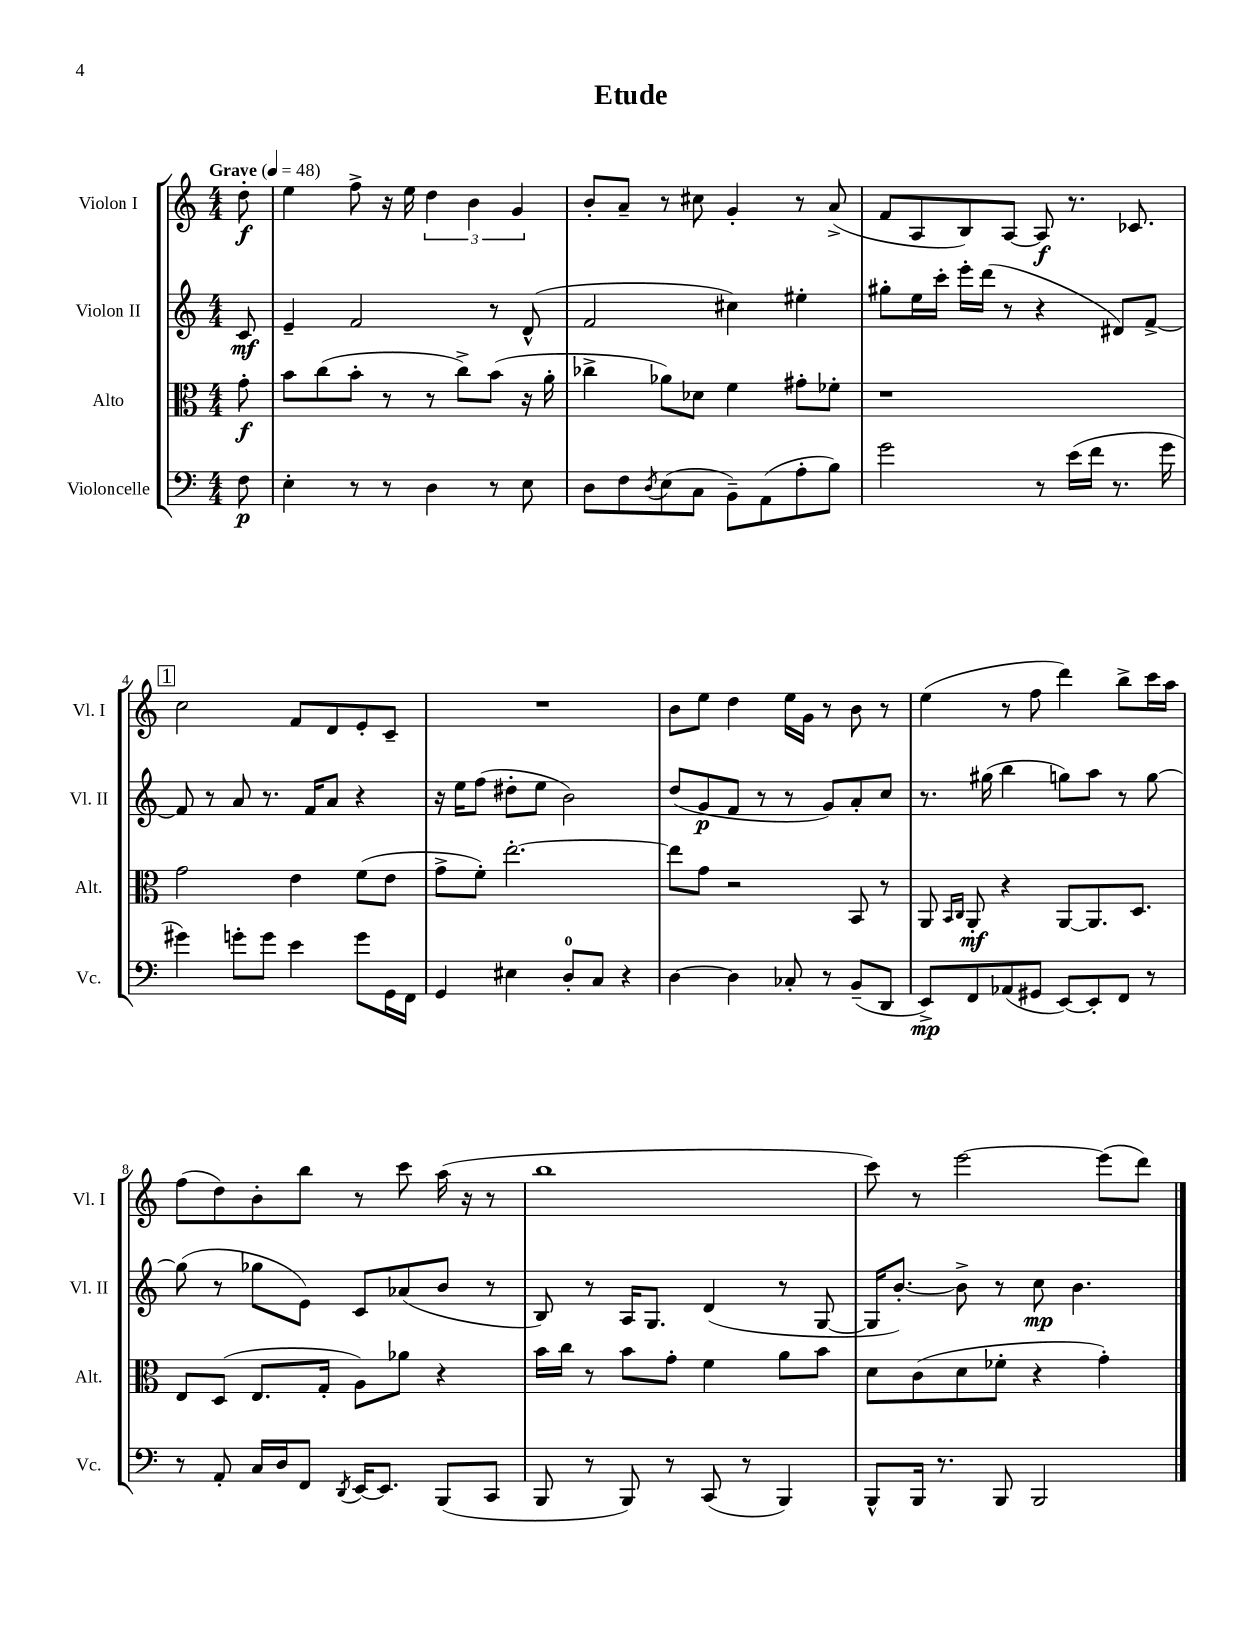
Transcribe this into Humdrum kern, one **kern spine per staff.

**kern	**kern	**kern	**kern
*staff4	*staff3	*staff2	*staff1
*clefF4	*clefC3	*clefG2	*clefG2
*k[]	*k[]	*k[]	*k[]
*M4/4	*M4/4	*M4/4	*M4/4
*MM48	*MM48	*MM48	*MM48
8F	8g'	8c	8dd'
=	=	=	=
4E'	8b	4e~	4ee
.	(8cc	.	.
8r	8b'	2f	8ff^
8r	8r	.	16r
.	.	.	16ee
4D	8r	.	6dd
.	8cc^)	.	.
.	.	.	6b
8r	(8b	8r	.
.	.	.	6g
8E	16r	(8d^^	.
.	16a'	.	.
=	=	=	=
8D	4cc-^	2f	8b'
8F	.	.	8a~
8qD	.	.	.
(8E	8a-)	.	8r
8C	8d-	.	8cc#
8BB~)	4f	4cc#)	4g'
(8AA	.	.	.
8A'	8g#'	4ee#'	8r
8B)	8f-'	.	(8a^
=	=	=	=
2g	1r	8gg#'	8f
.	.	16ee	8A
.	.	16ccc'	.
.	.	16eee'	8B)
.	.	(16ddd	.
.	.	8r	[8A
8r	.	4r	8A]
(16e	.	.	8.r
16f	.	.	.
8.r	.	8d#)	.
.	.	.	8.c-
.	.	[8f^	.
16g	.	.	.
=	=	=	=
4g#)	2g	8f]	2cc
.	.	8r	.
8g'	.	8a	.
8g	.	8.r	.
4e	4e	.	8f
.	.	16f	.
.	.	8a	8d
8g	(8f	4r	8e'
16GG	8e	.	8c~
16FF	.	.	.
=	=	=	=
4GG	8g^	16r	1r
.	.	16ee	.
.	8f')	(8ff	.
4E#	[2.ee'	8dd#'	.
.	.	8ee	.
8D'	.	2b)	.
8C	.	.	.
4r	.	.	.
=	=	=	=
[4D	8ee]	(8dd	8b
.	8g	8g	8ee
4D]	2r	8f	4dd
.	.	8r	.
8C-'	.	8r	16ee
.	.	.	16g
8r	.	8g)	8r
(8BB~	8BB	8a'	8b
8DD	8r	8cc	8r
=	=	=	=
8EE^)	8AA	8.r	(4ee
.	16qqBB	.	.
.	16qqC	.	.
8FF	8AA'	.	.
.	.	(16gg#	.
(8AA-	4r	4bb	8r
8GG#	.	.	8ff
[8EE)	[8AA	8gg)	4ddd)
8EE']	8.AA]	8aa	.
8FF	.	8r	8bb^
.	8.D	.	.
8r	.	[8gg	16ccc
.	.	.	16aa
=	=	=	=
8r	8E	(8gg]	(8ff
8AA'	(8D	8r	8dd)
16C	8.E	8gg-	8b'
16D	.	.	.
8FF	.	8e)	8bb
.	16G'	.	.
8qDD	.	.	.
[16EE	8A)	8c	8r
8.EE]	.	.	.
.	8a-	(8a-	8ccc
(8BBB	4r	8b	(16aa
.	.	.	16r
8CC	.	8r	8r
=	=	=	=
8BBB	16b	8B)	1bb
.	16cc	.	.
8r	8r	8r	.
8BBB)	8b	16A	.
.	.	8.G	.
8r	8g'	.	.
(8CC	4f	(4d	.
8r	.	.	.
4BBB)	8a	8r	.
.	8b	[8G	.
=	=	=	=
8BBB^^	8d	16G]	8ccc)
.	.	[8.b')	.
16BBB	(8c	.	8r
8.r	.	.	.
.	8d	8b^]	[2eee
8BBB	8f-'	8r	.
2BBB	4r	8cc	.
.	.	4.b	.
.	4g')	.	(8eee]
.	.	.	8ddd)
==	==	==	==
*-	*-	*-	*-
